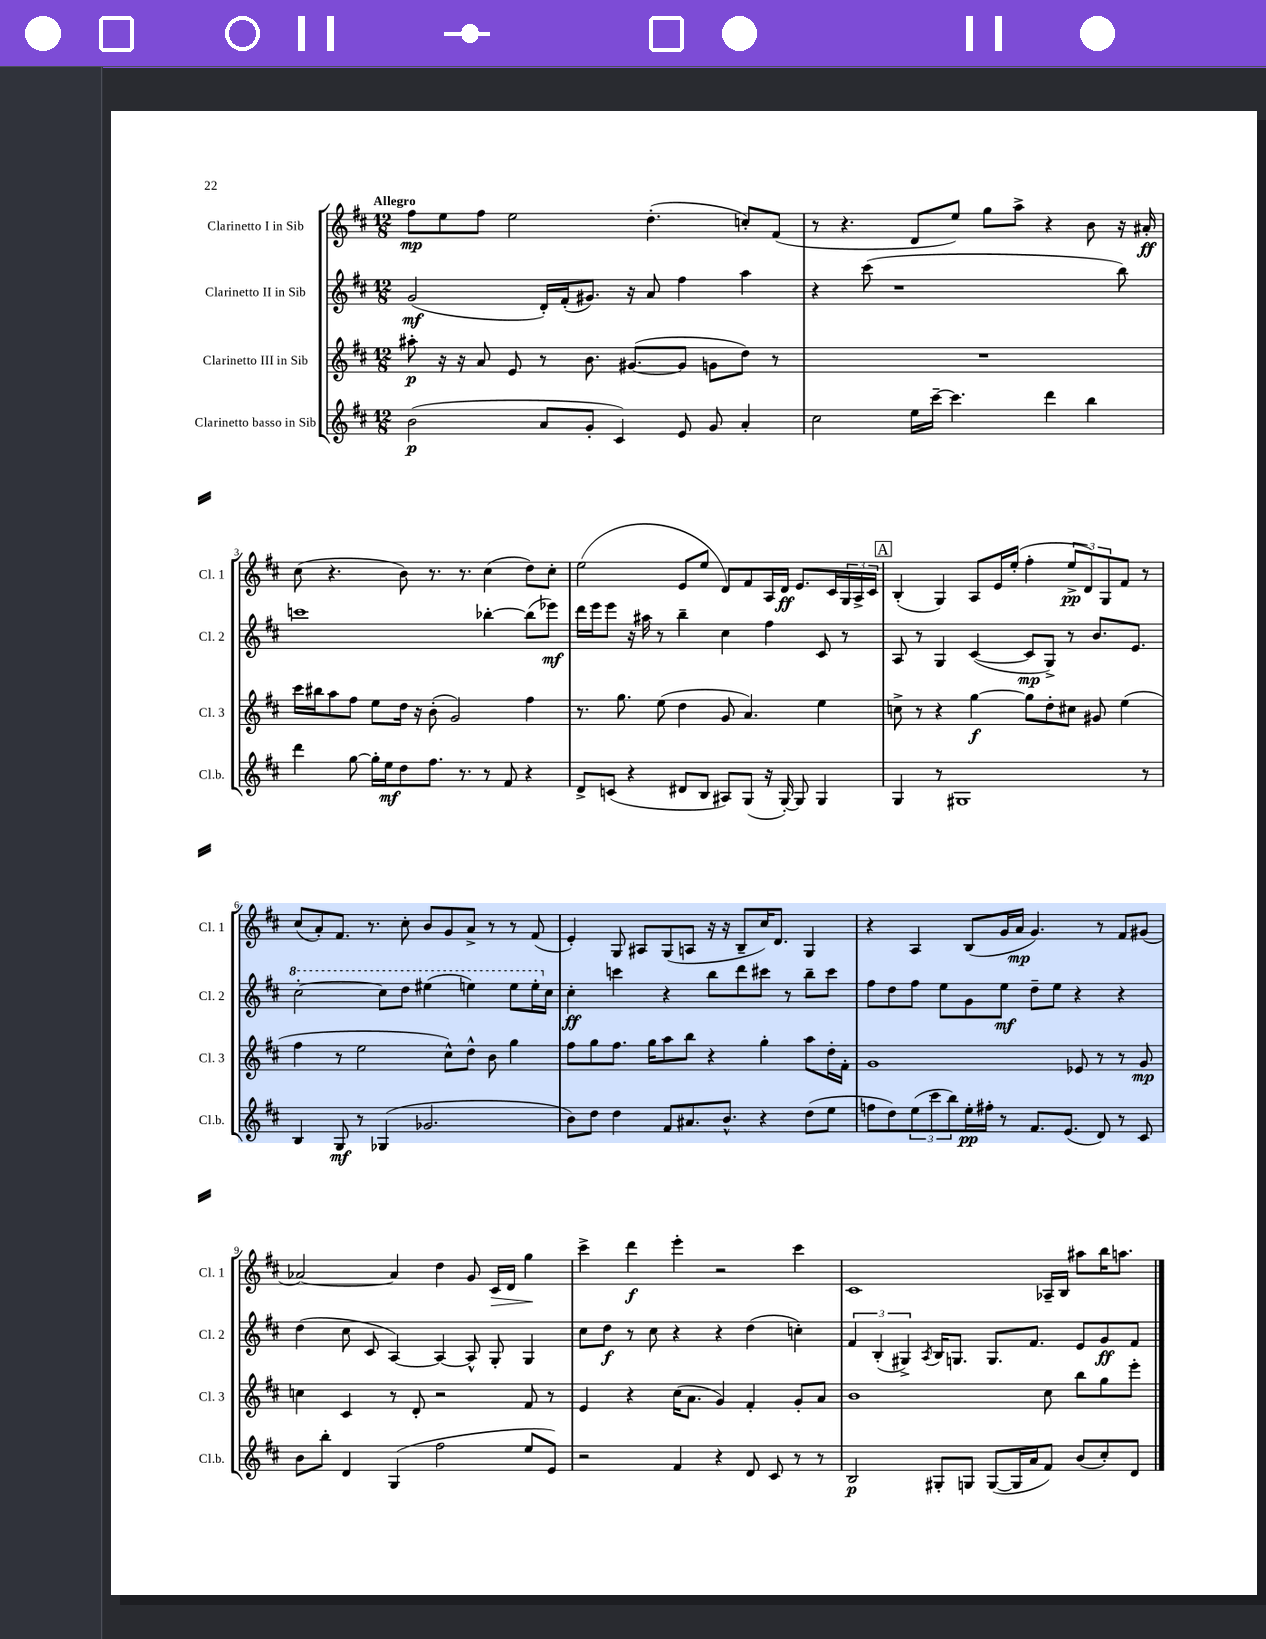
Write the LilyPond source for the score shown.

<<
\new StaffGroup <<
\new Staff = "s0" \with { instrumentName = "Clarinetto I in Sib" shortInstrumentName = "Cl. 1" } {
    \clef treble \key d \major \numericTimeSignature \time 12/8 \tempo "Allegro"
    fis''8\mp e''8 fis''8 e''2 d''4.-.( c''8-.) fis'8( |
    r8 r4. d'8 e''8) g''8 a''8-> r4 b'8 r16 ais'16-.\ff |
    cis''8( r4. b'8) r8. r8. cis''4( d''8) cis''8-. |
    e''2( e'8 e''8 d'8) fis'8 a16 d'16\ff e'8. cis'16 \tuplet 3/2 { g16 a16-> cis'16 } |
    \mark \markup { \box "A" } b4-.( g4) a8 e'16 e''16-.( fis''4-. \tuplet 3/2 { e''8->\pp d'8) g8 } fis'8 r8 |
    cis''8( a'8-.) fis'8. r8. cis''8-. b'8 g'8 a'8-> r8 r8 fis'8( |
    e'4-.) g8 ais8 g8( a8 r16 r16 b8-- cis''16) d'8. g4 |
    r4 a4 b8( g'16 a'16\mp g'4.) r8 fis'8 gis'8( |
    aes'2~) aes'4 d''4 g'8 cis'16\> d'16 g''4\! |
    cis'''4-> d'''4\f e'''4-. r2 cis'''4 |
    cis'1 aes16-- b16 ais''8 b''16 a''8. \bar "|." |
}
\new Staff = "s1" \with { instrumentName = "Clarinetto II in Sib" shortInstrumentName = "Cl. 2" } {
    \clef treble \key d \major \numericTimeSignature \time 12/8
    g'2\mf( d'16-.) fis'16-.( gis'8.) r16 a'8 fis''4 a''4 |
    r4 cis'''8( r1 b''8) |
    c'''1 bes''4~-. bes''8( ees'''8\mf) |
    d'''16 e'''16 e'''8 r16 ais''16 r8 b''4-- cis''4 fis''4 cis'8 r8 |
    \mark \markup { \box "A" } a8 r8 g4 cis'4~( cis'8\mp g8->) r8 b'8. e'8. |
    \ottava #1 cis'''2~-. cis'''8 d'''8 eis'''4( e'''4) e'''8 e'''16-. \ottava #0 cis''16 |
    cis''4-.\ff c'''4 r4 b''8 d'''8 cis'''8 r8 b''8-- cis'''8 |
    fis''8 d''8 fis''8 e''8 g'8 e''8\mf d''8-- e''8 r4 r4 |
    d''4( cis''8 cis'8 a4~) a4~ a8-^ g8-. g4 |
    cis''8 d''8\f r8 cis''8 r4 r4 d''4( c''4-.) |
    \tuplet 3/2 { fis'4 b4-.( gis4->) } \acciaccatura { a8 } b16 g8. g8. fis'8. e'8 g'8\ff fis'8 \bar "|." |
}
\new Staff = "s2" \with { instrumentName = "Clarinetto III in Sib" shortInstrumentName = "Cl. 3" } {
    \clef treble \key d \major \numericTimeSignature \time 12/8
    ais''8-.\p r16 r16 a'8 e'8 r8 b'8. gis'8.~( gis'8 g'8 d''8) r8 |
    R1. |
    cis'''16 bis''16 a''8 fis''8 e''8 d''16 r16 b'8-.( g'2) fis''4 |
    r8. g''8. e''8( d''4 g'8 a'4.) e''4 |
    \mark \markup { \box "A" } c''8-> r8 r4 g''4~\f g''8 d''8-. cis''8 gis'8 e''4( |
    fis''4 r8 e''2 cis''8-^) d''8-^ b'8 g''4 |
    fis''8 g''8 fis''8. g''16 a''8 b''8 r4 g''4-. a''8 d''16-. fis'16-. |
    g'1 ees'8 r8 r8 g'8\mp |
    c''4 cis'4 r8 d'8-. r2 fis'8 r8 |
    e'4 r4 cis''16( a'8. g'4) fis'4-. g'8-. a'8 |
    b'1 cis''8 b''8 g''8 e'''8-. \bar "|." |
}
\new Staff = "s3" \with { instrumentName = "Clarinetto basso in Sib" shortInstrumentName = "Cl.b." } {
    \clef treble \key d \major \numericTimeSignature \time 12/8
    b'2\p( a'8 g'8-. cis'4) e'8 g'8 a'4-. |
    cis''2 e''16 cis'''16~-- cis'''4. d'''4 b''4 |
    d'''4 g''8~ g''16-. e''16\mf d''8 fis''8. r8. r8 fis'8 r4 |
    d'8-> c'8( r4 dis'8 b8 ais8) g8( r16 g16~-.) g8 g4 |
    \mark \markup { \box "A" } g4 r8 gis1 r8 |
    b4 g8\mf r8 ges4( ges'2. |
    b'8) d''8 d''4 fis'8 ais'8. b'8.-^ r4 d''8( e''8 |
    f''8 d''8) \tuplet 3/2 { e''8( cis'''8 b''8) } e''16-.\pp fis''16-. r8 fis'8. e'8.( d'8) r8 cis'8 |
    b'8 b''8-. d'4 g4( fis''2 e''8 e'8) |
    r2 fis'4 r4 d'8 cis'8 r8 r8 |
    b2\p gis8-. g8 g8~( g16 a'16 fis'8) b'8( cis''8-.) d'8 \bar "|." |
}
>>
>>
